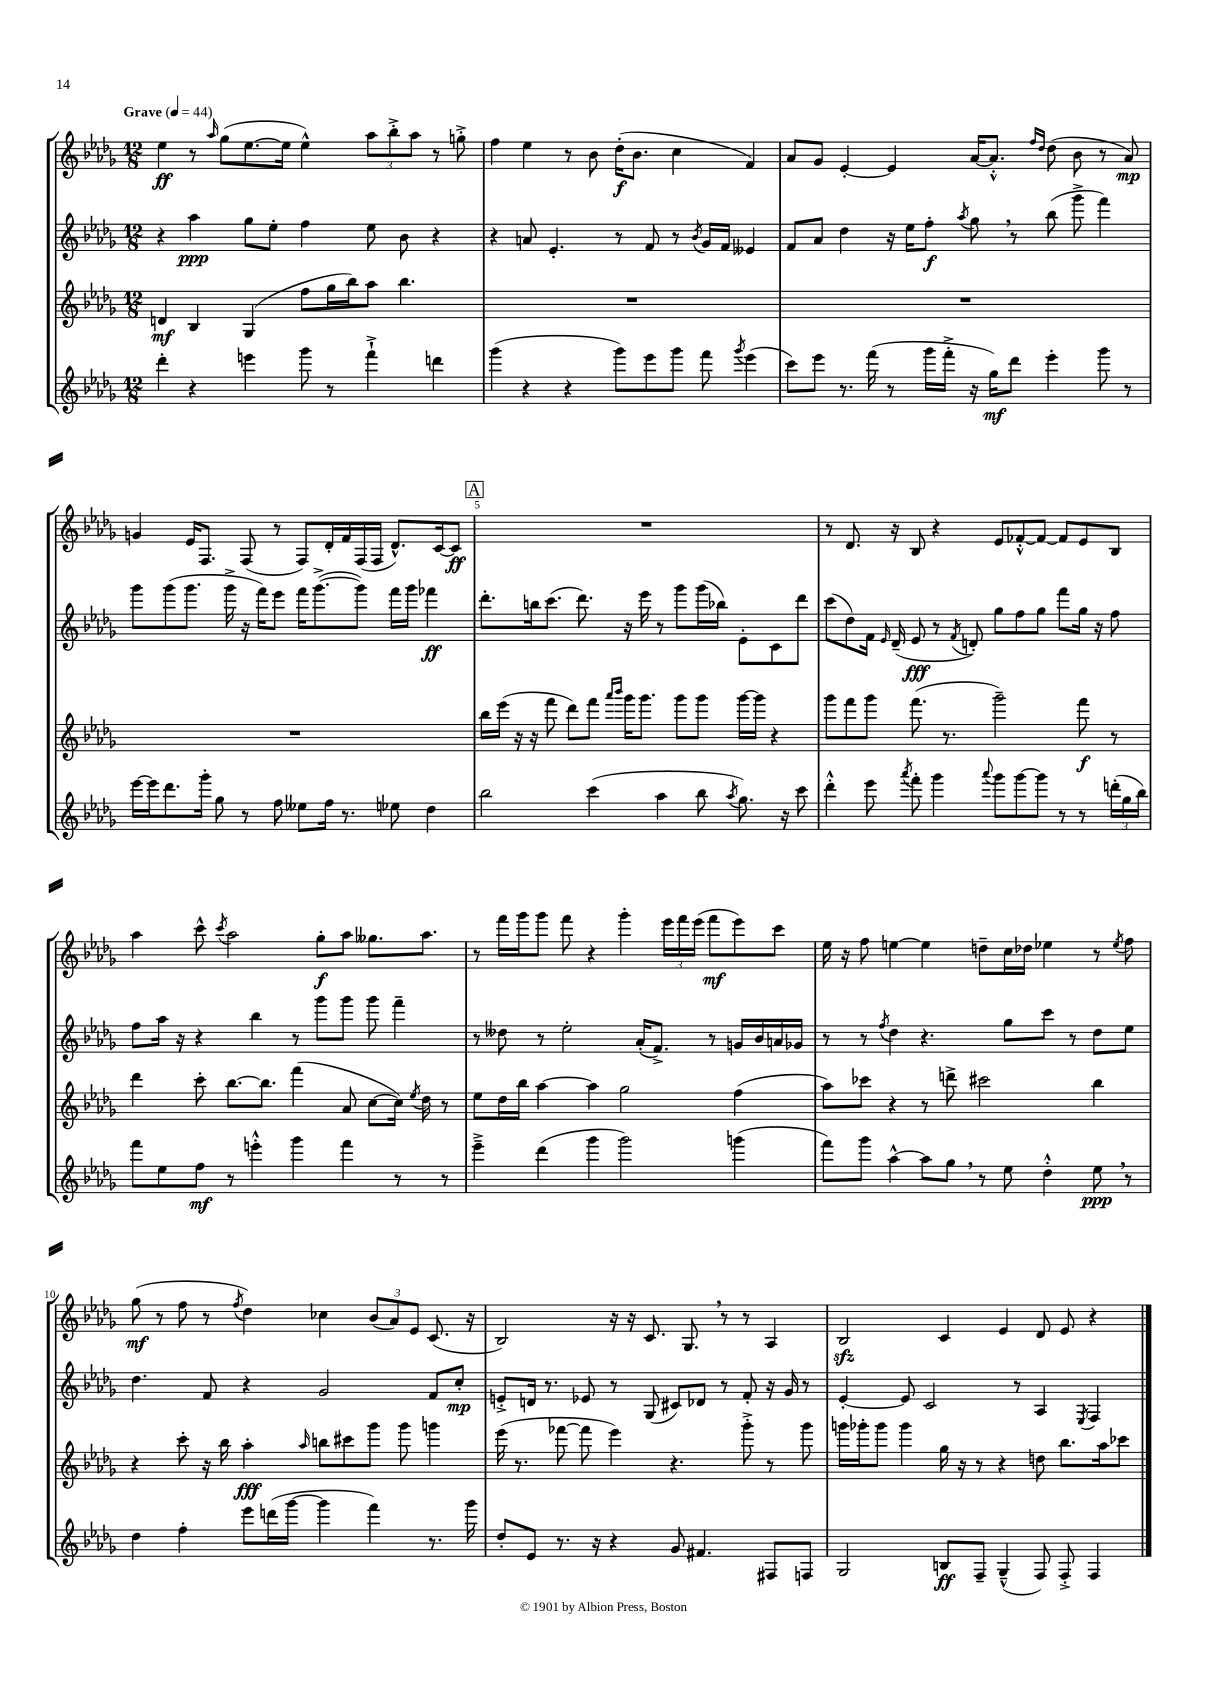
<<
\new StaffGroup <<
\new Staff = "s0" {
    \clef treble \key des \major \numericTimeSignature \time 12/8 \tempo "Grave" 4 = 44
    \autoBeamOff ees''4\ff r8 \grace { aes''16 } ges''8[( ees''8.~ ees''16] ees''4-^) \tuplet 3/2 { aes''8[ bes''8-.-> aes''8] } r8 g''8-.-> |
    f''4 ees''4 r8 bes'8 des''16[-.\f( bes'8.] c''4 f'4) |
    aes'8[ ges'8] ees'4~-. ees'4 aes'16[~ aes'8.]-.-^ \grace { f''16[ des''16] } des''8( bes'8 r8 aes'8\mp) |
    g'4 ees'16[ f8.] f8( r8 f8[) des'16-. f'16 f16( f16] des'8.[-^) c'16~ c'8]\ff |
    \mark \markup { \box "A" } R1. |
    r8 des'8. r16 bes8 r4 ees'8[ fes'8~-.-^ fes'8]~ fes'8[ ees'8 bes8] |
    aes''4 c'''8-^ \acciaccatura { c'''8 } aes''2 ges''8[-.\f aes''8] geses''8.[ aes''8.] |
    r8 f'''16[ ges'''16 ges'''8] f'''8 r4 ges'''4-. \tuplet 3/2 { ees'''16[ f'''16 ees'''16]( } f'''8[\mf ees'''8) c'''8] |
    ees''16 r16 f''8 e''4~ e''4 d''8[-- c''16 des''16] ees''4 r8 \acciaccatura { ees''8 } f''8 |
    ges''8\mf( r8 f''8 r8 \acciaccatura { f''8 } des''4) ces''4 \tuplet 3/2 { bes'8[( aes'8) ees'8] } c'8.( r16 |
    bes2) r16 r16 c'8. ges8. \breathe r8 r8 aes4 |
    bes2\sfz c'4 ees'4 des'8 ees'8 r4 \bar "|." |
}
\new Staff = "s1" {
    \clef treble \key des \major \numericTimeSignature \time 12/8
    \autoBeamOff r4 aes''4\ppp ges''8[ ees''8]-. f''4 ees''8 bes'8 r4 |
    r4 a'8 ees'4.-. r8 f'8 r8 \acciaccatura { bes'8 } ges'16[ f'16] eeses'4 |
    f'8[ aes'8] des''4 r16 ees''16[ f''8]-.\f \acciaccatura { aes''8 } ges''8 \breathe r8 bes''8( ges'''8-> f'''4) |
    ges'''8[ ges'''8( ges'''8.] ges'''16-> r16 f'''16[) ees'''8] f'''16[ ges'''8.~->( ges'''8]) f'''16[ ges'''16] fes'''4\ff |
    \mark \markup { \box "A" } des'''8.[-. b''16 c'''8.]( des'''8.) r16 ees'''16 r8 ges'''8[ ges'''16( bes''16]) ees'8[-. c'8 des'''8] |
    c'''8[( des''8) f'16] \grace { ees'16 } des'16--( ees'8\fff r8 \acciaccatura { f'8 } d'8-.) ges''8[ f''8 ges''8] f'''8[ ges''16] r16 f''8 |
    f''8[ aes''16] r16 r4 bes''4 r8 ges'''8[ ges'''8] ges'''8 f'''4-- |
    r8 deses''8 r8 ees''2-. aes'16[-.( f'8.]->) r8 g'16[ bes'16 a'16 ges'16] |
    r8 r8 \acciaccatura { f''8 } des''4 r4. ges''8[ c'''8] r8 des''8[ ees''8] |
    des''4. f'8 r4 ges'2 f'8[ c''8]-.\mp |
    e'8[-.-> d'16] r8. ees'8 r8 ges8( cis'8[) des'8] r8 f'8-. r16 ges'16 r8 |
    ees'4~-. ees'8 c'2 r8 aes4 \acciaccatura { ees8 } f4 \bar "|." |
}
\new Staff = "s2" {
    \clef treble \key des \major \numericTimeSignature \time 12/8
    \autoBeamOff d'4\mf bes4 ges4( f''8[ ges''16 bes''16) aes''8] bes''4. |
    R1. |
    R1. |
    R1. |
    \mark \markup { \box "A" } bes''16[ ees'''16]( r16 r16 f'''8 des'''8[) f'''8] \grace { aes'''16[ bes'''16] } ges'''16[ ges'''8.] ges'''8[ ges'''8] ges'''16[~ ges'''16] r4 |
    ges'''8[ f'''8 ges'''8] f'''8.( r8. ges'''2--) f'''8\f r8 |
    des'''4 c'''8-. bes''8.[~ bes''8.] f'''4( aes'8 c''8[~ c''16]) \acciaccatura { ees''8 } des''16 r8 |
    ees''8[ des''16 bes''16] aes''4~ aes''4 ges''2 f''4( |
    aes''8[) ces'''8] r4 r8 d'''8-> cis'''2 bes''4 |
    r4 c'''8-. r16 bes''16 aes''4-.\fff \grace { aes''16 } b''8[ cis'''8 ges'''8] ges'''8 g'''4 |
    ees'''16( r8. fes'''8~ fes'''8 ees'''4) r4. ges'''8-.-> r8 ges'''8 |
    g'''16[ ges'''16-. ges'''8] ges'''4 ges''16 r16 r8 r4 d''8 bes''8.[ aes''16 ces'''8] \bar "|." |
}
\new Staff = "s3" {
    \clef treble \key des \major \numericTimeSignature \time 12/8
    \autoBeamOff des'''4-. r4 e'''4 ges'''8 r8 f'''4-!-> d'''4 |
    ges'''4( r4 r4 ges'''8[) ees'''8 ges'''8] f'''8 \acciaccatura { ges'''8 } ees'''4( |
    c'''8[) ees'''8] r8. f'''16( r8 ges'''16[ f'''16]-.-> r16 ges''16[\mf) des'''8] ees'''4-. ges'''8 r8 |
    ees'''16[~ ees'''16 des'''8. ges'''16]-. ges''8 r8 f''8 eeses''8[ f''16] r8. ees''8 des''4 |
    \mark \markup { \box "A" } bes''2 c'''4( aes''4 bes''8 \acciaccatura { aes''8 } ges''8.) r16 c'''8 |
    des'''4-.-^ ees'''8 \acciaccatura { aes'''8 } f'''8-. ges'''4 \appoggiatura { aes'''8 } ges'''8[ ges'''8~ ges'''8] r8 r8 \tuplet 3/2 { d'''16[-.( ges''16 bes''16]) } |
    f'''8[ ees''8 f''8]\mf r8 e'''4-.-^ ges'''4 f'''4 r8 r8 |
    ees'''4---> des'''4( ges'''4 ges'''2) g'''4( |
    f'''8[) ges'''8] aes''4~-^ aes''8[ ges''8] \breathe r8 ees''8 des''4-.-^ ees''8\ppp \breathe r8 |
    des''4 f''4-. ees'''8[ d'''16( ges'''16]~ ges'''4 f'''4) r8. ges'''16 |
    des''8[-. ees'8] r8. r16 r4 ges'8 fis'4. fis8[ f8] |
    ges2 b8[\ff f8]-- ges4---^( f8) f8-.-> f4 \bar "|." |
}
>>
>>
\layout { \context { \Score \override BarNumber.break-visibility = ##(#f #t #t) barNumberVisibility = #(every-nth-bar-number-visible 5) } }
